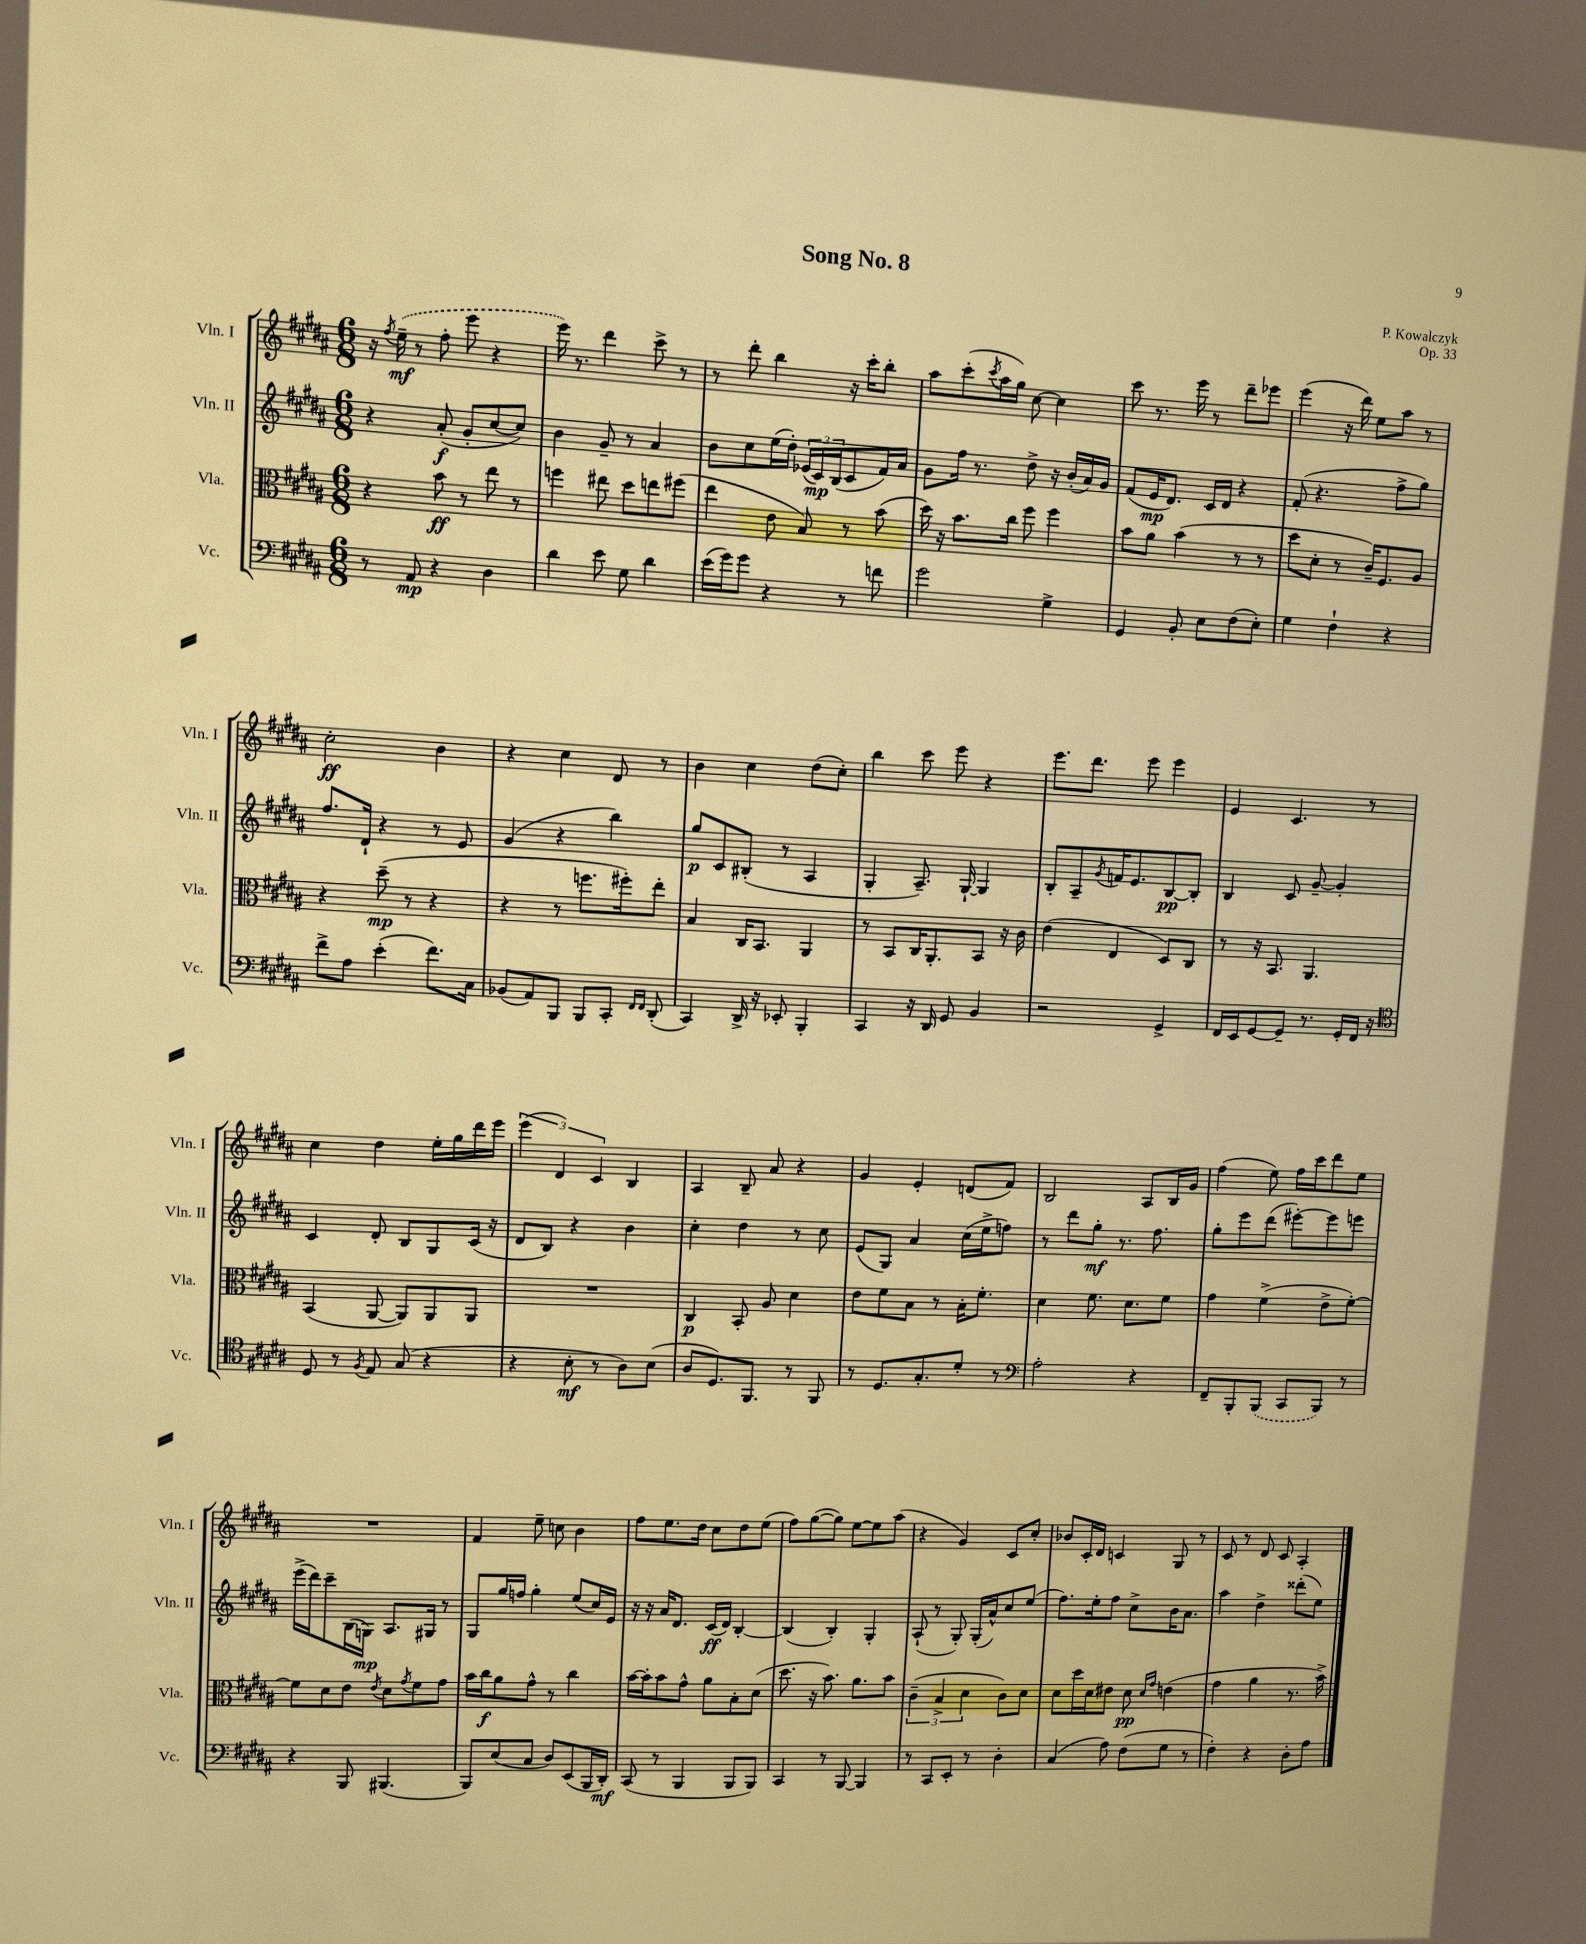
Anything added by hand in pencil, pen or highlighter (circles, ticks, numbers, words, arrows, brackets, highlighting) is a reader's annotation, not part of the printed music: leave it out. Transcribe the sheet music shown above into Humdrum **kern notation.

**kern	**kern	**kern	**kern
*staff4	*staff3	*staff2	*staff1
*clefF4	*clefC3	*clefG2	*clefG2
*k[f#c#g#d#a#]	*k[f#c#g#d#a#]	*k[f#c#g#d#a#]	*k[f#c#g#d#a#]
*M6/8	*M6/8	*M6/8	*M6/8
8r	4r	4r	16r
.	.	.	8qff#
.	.	.	(16ee~
8AA#	.	.	8r
4r	8b	(8a#'	8ff#'
.	8r	8g#'	8eee
4D#	8ee	[8cc#	4r
.	8r	8cc#])	.
=	=	=	=
4d#	4ff	4b	16eee)
.	.	.	8.r
8e	8ee#	8g#~	4ddd#
8G#	8dd#	8r	.
4d#	8ee	4a#	8ccc#^
.	(8ff#	.	8r
=	=	=	=
(16e	4ee	8b	8r
16g#)	.	.	.
8g#	.	8cc#	8ddd#'
4r	8e	(16ee	4bb
.	.	16dd#')	.
.	8B)	(24e-	.
.	.	24c#)	.
.	.	(24B	.
8r	8r	8c#	16r
.	.	.	16ccc#'
8f	(8b	16f#)	8bb'
.	.	16a#	.
=	=	=	=
2g#	16dd#)	8g#	8aa#
.	16r	.	.
.	8.b	16ff#	(8ccc#'
.	.	8.r	.
.	.	.	8qccc#
.	.	.	16aa#
.	16cc#	.	16gg#)
.	8ff#	8dd#^	[8cc#
4G#^	4ff#	16r	4cc#]
.	.	(16b'	.
.	.	16a#)	.
.	.	16g#	.
=	=	=	=
4GG#	8b	(8f#	8ccc#
.	8a#	16e	8.r
.	.	8.d#)	.
8BB'	(4b	.	.
.	.	.	16eee
8E	.	16c#	8r
.	.	16d#	.
(8F#	8r	4r	8ddd#~
8E')	8r	.	8eee-
=	=	=	=
4G#	8dd#	(8f#'	(4eee
.	8d#'	4.r	.
4F#`	8r	.	16r
.	.	.	16ddd#)
.	16c#~)	.	8ee
.	8.F#	.	.
4r	.	8ff#^	8aa#
.	8A#	8gg#)	8r
=	=	=	=
8f#^	4r	8.ff#	2cc#'
8A#	.	.	.
.	.	16d#`	.
(4e'	(8dd#~	4r	.
.	8r	.	.
8.f#)	4r	8r	4b
.	.	8e	.
16C#	.	.	.
=	=	=	=
(8BB-	4r	(4g#	4r
8AA#)	.	.	.
8BBB	8r	4r	4cc#
8BBB	8.ff	.	.
8CC#'	.	4bb)	8d#
.	16ff#')	.	.
16qqFF#	.	.	.
16qqFF#	.	.	.
(8DD#'	8ee'	.	8r
=	=	=	=
4CC#)	4B	8gg#	4b
.	.	8c#	.
16DD#^	16C#	(8B#'	4cc#
16r	8.BB	.	.
8EE-'	.	8r	.
4BBB'	4AA#	4A#	(8dd#
.	.	.	8cc#')
=	=	=	=
4CC#	8r	4G#'	4bb
.	8BB	.	.
16r	16C#	8.A#~)	8ccc#
16DD#	8.AA#'	.	.
8GG#	.	.	8eee
.	.	[16G#`	.
4BB	8BB	4G#]	4r
.	16r	.	.
.	16c#	.	.
=	=	=	=
2r	(4e	8B'	8.eee
.	.	8A#~	.
.	.	.	8.ddd#
.	.	8qg#	.
.	4E	16f	.
.	.	8.e	.
.	.	.	8eee
4GG#^	8D#)	[8B	4eee
.	8C#	8B']	.
=	=	=	=
16FF#	8r	4B	4e
16EE	.	.	.
[8GG#	16r	.	.
.	8.BB	.	.
8GG#~]	.	8c#	4.c#
8.r	4.AA#	[8g#~	.
.	.	4g#']	.
16GG#'	.	.	.
16FF#	.	.	8r
16r	.	.	.
=	=	=	=
*clefC4	*	*	*
8D#	(4BB	4c#	4cc#
8r	.	.	.
8qF#	.	.	.
8E	[8AA#	8d#'	4dd#
(8G#	8AA#])	8B	.
4r	8AA#	8G#	16ee'
.	.	.	16gg#
.	8AA#	(16c#	16ddd#
.	.	16r	16eee
=	=	=	=
4r	2.r	8d#	(6eee
.	.	8B)	.
.	.	.	6d#)
8B'	.	4r	.
.	.	.	6c#
8r	.	.	.
8A#)	.	4b	4B
(8B	.	.	.
=	=	=	=
8A#	4C#	4cc#'	4A#
8.D#)	.	.	.
.	8BB'	4dd#	8B~
8.FF#	.	.	.
.	8A#	.	8a#
8r	4d#	8r	4r
8FF#	.	8cc#	.
=	=	=	=
8r	8e	(8e	4g#
8.D#	8f#	8G#)	.
.	8B	4a#	4e'
8.G#'	.	.	.
.	8r	.	.
8d#'	16B'	(16cc#	(8d
.	8.f#'	16ee^	.
8r	.	8ff)	8f#)
=	=	=	=
*clefF4	*	*	*
2A#'	4d#	8r	2B
.	.	8ddd#	.
.	8.f#	8gg#'	.
.	.	8.r	.
.	8.d#	.	.
4r	.	.	8A#
.	.	8.ff#	.
.	8f#	.	16B
.	.	.	16g#
=	=	=	=
8FF#~	4g#	8gg#'	(4ff#
8BBB'	.	8eee	.
(8BBB	(4f#^	(8ddd#	8ee)
8CC#	.	[8eee#')	16ff#
.	.	.	16ccc#
8BBB)	8e^	8eee#]	8ddd#
8r	[8f#')	8eee	8ee
=	=	=	=
4r	8f#]	(16eee^	2.r
.	.	16ddd#)	.
.	8d#	8ccc#~	.
8BBB	8e	(16B	.
.	.	16G)	.
.	8qe	.	.
(4.BBB#	8d#	8.A#	.
.	8qg#	.	.
.	8f#	.	.
.	.	16G#	.
.	8g#	8r	.
=	=	=	=
8BBB)	16b	8G#	4f#
.	16cc#	.	.
(8E	8a#	16gg#	.
.	.	16ff	.
8C#	8g#^^	4gg#'	8ee~
8D#)	8r	.	8cc
(8EE	4cc#	(8ee	4b
16BBB	.	16cc#)	.
16DD#')	.	16e	.
=	=	=	=
(8CC#	[16b	16r	8ff#
.	16b']	16r	.
8r	8b	16a#	8.ee
.	.	8.d#	.
4BBB	8g#^^	.	.
.	.	.	16dd#
.	8a#	(16c#	8cc#
.	.	16d#)	.
8BBB	8B'	[4B'	8dd#
8BBB)	(8d#	.	(8ee
=	=	=	=
4CC#	8.dd#	(4B]	8ff#)
.	.	.	([8gg#
.	16r	.	.
8r	8.b)	4B')	8gg#])
[8BBB	.	.	[8ee
.	8.a#	.	.
4BBB]	.	4G#'	8ee]
.	8b	.	(8aa#
=	=	=	=
8r	(6c#~	(8A#`	4r
8CC#	.	8r	.
.	6B^	.	.
8EE'	.	8G#')	4g#)
.	6d#	.	.
8r	.	(16G#'	.
.	.	16a#^^)	.
4D#'	8c#)	8cc#	8c#
.	8d#	(8ee	8cc#'
=	=	=	=
(4C#	8d#	8.ff#)	8b-
.	16dd#	.	16c#'
.	16d#	16ee'	16d#
8A#)	8e#	8ff#	4c
(8F#	8d#	8cc#^	.
.	16qqd#	.	.
.	16qqg#	.	.
8G#	(4e	16b	8G#
.	.	8.a#	.
8r	.	.	8r
=	=	=	=
4F#')	4g#	4aa#	8c#
.	.	.	8r
4r	4a#	4dd#^	8d#
.	.	.	8c#
8D#'	8.r	(8ddd##'	4A#'
8A#	.	8ee)	.
.	16b^)	.	.
==	==	==	==
*-	*-	*-	*-
